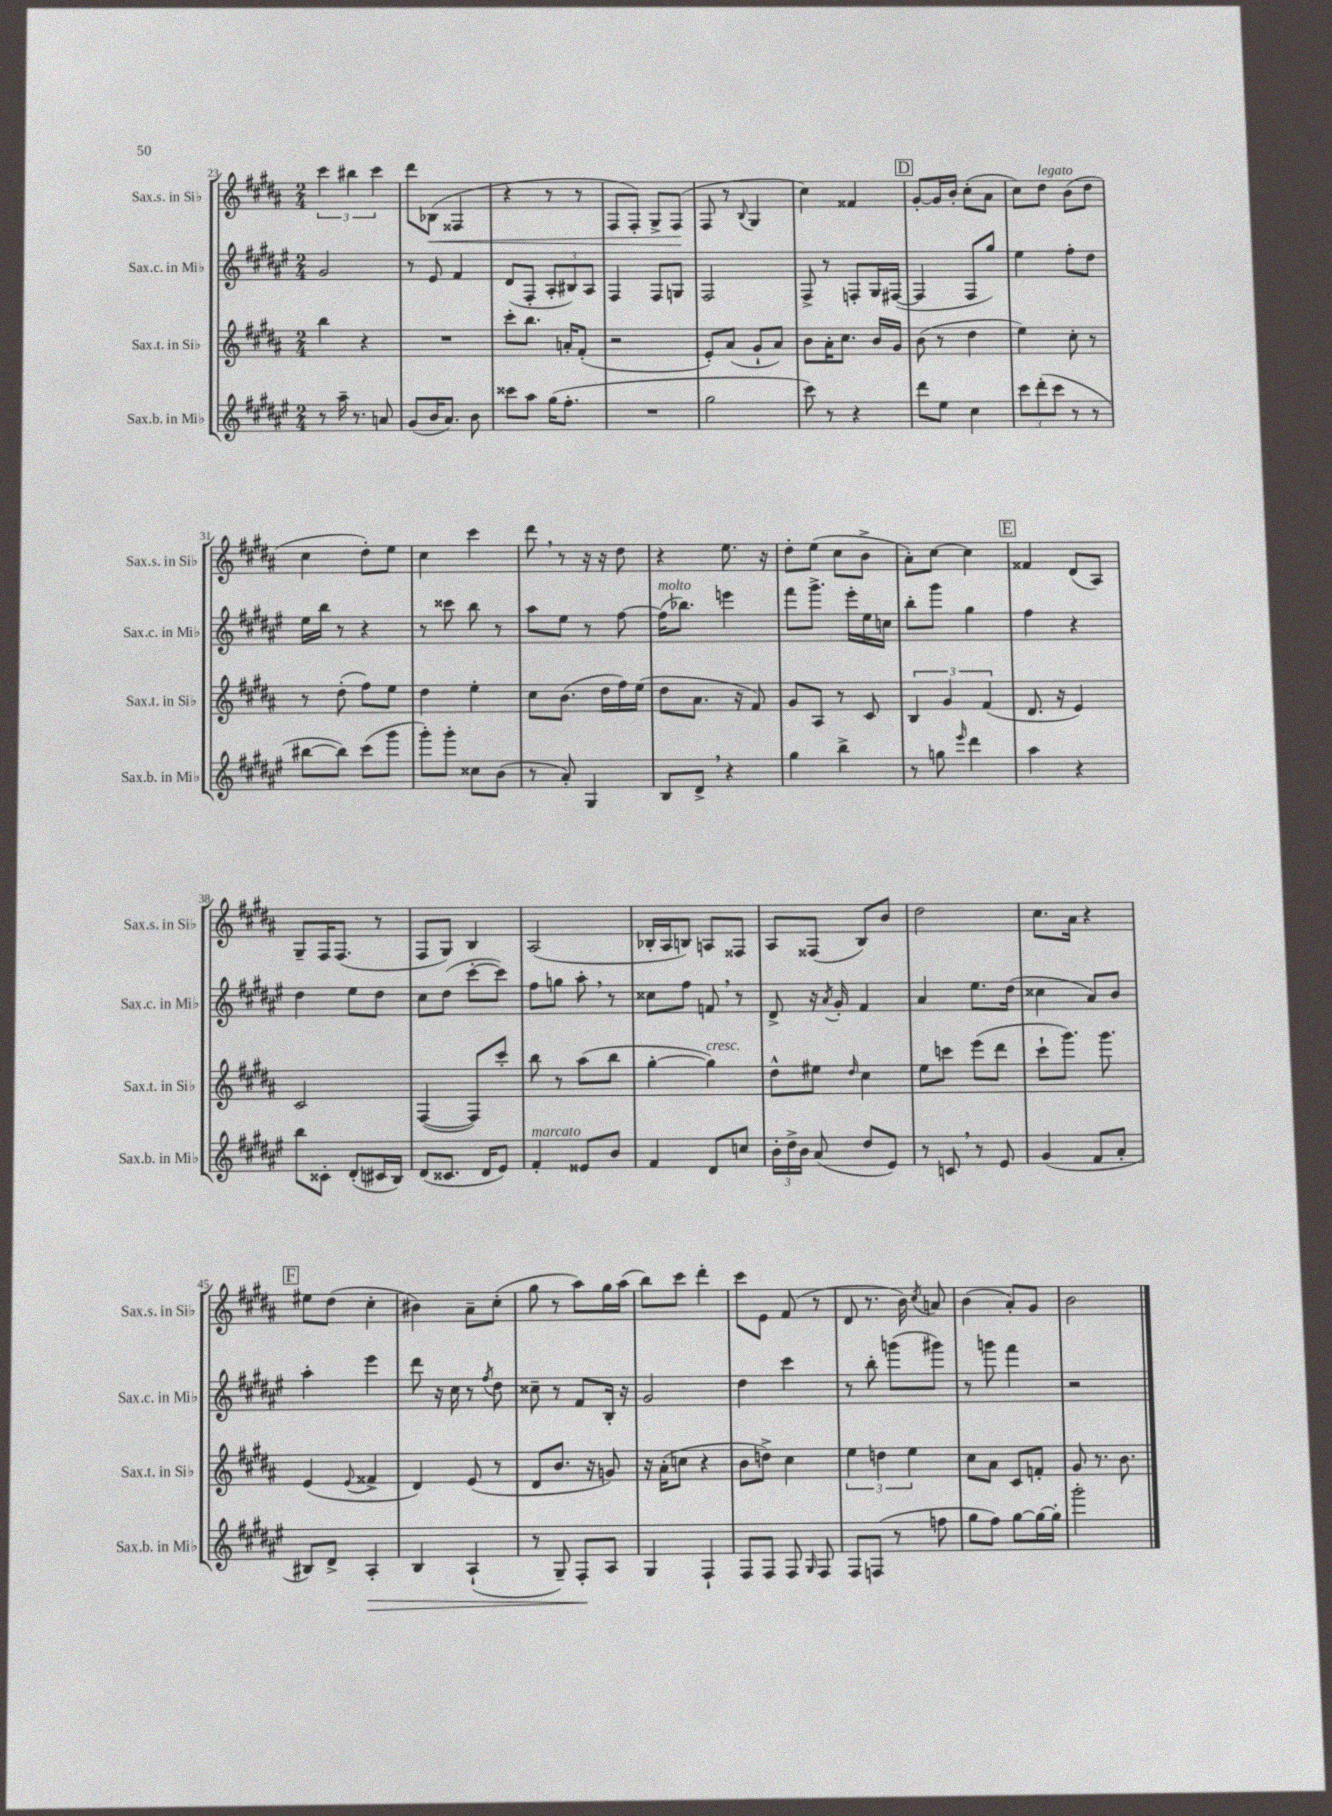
<<
\new StaffGroup <<
\new Staff = "s0" \with { instrumentName = "Sax.s. in Sib" shortInstrumentName = "Sax.s. in Sib" } {
    \clef treble \key b \major \numericTimeSignature \time 2/4
    \autoBeamOff \tuplet 3/2 { cis'''4 bis''4 cis'''4 } |
    dis'''8[ bes8]\<( fisis4 |
    r4 r8 r8 |
    fis8[ fis8]-.) gis8[-> fis8]\!( |
    fis8 r8 \appoggiatura { b8 } gis4 |
    cis''4) fisis'4 |
    \mark \markup { \box "D" } gis'8[~-. gis'16 b'16]-. cis''8[-.( ais'8] |
    cis''8[) dis''8]^\markup { \italic "legato" } b'8[( dis''8] |
    cis''4 dis''8[-.) e''8] |
    cis''4 cis'''4 |
    dis'''8 \breathe r8 r16 r16 dis''8 |
    r4 e''8. r16 |
    dis''8[-. e''8]( cis''8[ b'8]-> |
    ais'8[-.) cis''8]~ cis''4 |
    \mark \markup { \box "E" } fisis'4 dis'8[( ais8]) |
    gis8[-- fis16 fis8.]( r8 |
    fis8[ gis8]) b4 |
    ais2( |
    bes16[-. ais16 b8]) a8[ fisis8] |
    ais8[ fisis8]( b8[) b'8] |
    dis''2 |
    cis''8.[ ais'16] r4 |
    \mark \markup { \box "F" } eis''8[ dis''8]( cis''4-. |
    bis'4) ais'8[-- cis''8]-.( |
    gis''8 r8 ais''8[) gis''16 ais''16]( |
    b''8[) cis'''8] dis'''4-. |
    cis'''8[ e'8] fis'8( r8 |
    dis'8 r8. b'16) \acciaccatura { cis''8 } a'8 |
    b'4( ais'8[-.) gis'8] |
    b'2 \bar "|." |
}
\new Staff = "s1" \with { instrumentName = "Sax.c. in Mib" shortInstrumentName = "Sax.c. in Mib" } {
    \clef treble \key fis \major \numericTimeSignature \time 2/4
    \autoBeamOff gis'2 |
    r8 eis'8 fis'4 |
    dis'8[( fis8]-. \tuplet 3/2 { ais8[-. bis8) ais8] } |
    fis4 fis8[ g8] |
    fis2 |
    fis8-> r8 f8[-. gis16 fis16]~( |
    \mark \markup { \box "D" } fis4 fis8[ gis''8]) |
    eis''4 fis''8[-. dis''8] |
    eis''16[ b''16] r8 r4 |
    r8 cisis'''8 b''8 r8 |
    ais''8[ eis''8] r8 fis''8~ |
    fis''16[^\markup { \italic "molto" }( bes''8.]) e'''4 |
    fis'''8[ gis'''8.]-> eis'''16[-. eis''16 c''16] |
    b''8[-. gis'''8] gis''4 |
    \mark \markup { \box "E" } fis''4 r4 |
    dis''4 eis''8[ dis''8] |
    cis''8[ dis''8]( cis'''8[~-. cis'''8]) |
    fis''8[ g''8] ais''8-. \breathe r8 |
    cisis''8[ fis''8] f'8 \breathe r8 |
    dis'8-> r16 \acciaccatura { ais'8 } gis'16-. fis'4 |
    ais'4 eis''8.[ dis''16]( |
    cisis''4 ais'8[) b'8] |
    \mark \markup { \box "F" } ais''4-. eis'''4 |
    dis'''8 r16 cis''16 r8 \acciaccatura { fis''8 } dis''8 |
    cisis''8-- r8 fis'8[ b16]-. r16 |
    gis'2 |
    dis''4 cis'''4 |
    r8 b''8-. g'''8[( gis'''8]) |
    r8 g'''8 fis'''4 |
    r2 \bar "|." |
}
\new Staff = "s2" \with { instrumentName = "Sax.t. in Sib" shortInstrumentName = "Sax.t. in Sib" } {
    \clef treble \key b \major \numericTimeSignature \time 2/4
    \autoBeamOff b''4 r4 |
    R2 |
    cis'''8[-. b''8.] a'16[-. fis'8]-.( |
    r2 |
    e'8[-.) ais'8]( gis'8[-! ais'8]) |
    b'8[ ais'16-. cis''8.] b'16[ gis'16] |
    \mark \markup { \box "D" } b'8( r8 dis''4 |
    e''4) cis''8-. r8 |
    r8 dis''8-.( fis''8[) e''8] |
    dis''4 e''4-. |
    cis''8[ b'8.]( dis''16[ fis''16) e''16]( |
    dis''8[ ais'8.] r16 fis'8) |
    gis'8[ ais8] r8 cis'8 |
    \tuplet 3/2 { b4 gis'4 fis'4( } |
    \mark \markup { \box "E" } dis'8. r16 e'4) |
    cis'2 |
    fis4~( fis8[) cis'''8]-. |
    b''8 r8 ais''8[( b''8] |
    gis''4~-. gis''4^\markup { \italic "cresc." }) |
    dis''8[-^ eis''8] \grace { dis''16 } cis''4 |
    e''8[ c'''8] e'''8[( dis'''8] |
    cis'''8[-! gis'''8.]) gis'''8. |
    \mark \markup { \box "F" } e'4( \appoggiatura { e'8 } fisis'4-> |
    dis'4) e'8( r8 |
    dis'8[ b'8.] r16 g'8) |
    r16 ais'16[-.( c''8] r4 |
    b'8[ d''8]->) cis''4 |
    \tuplet 3/2 { e''4 d''4 e''4 } |
    cis''8[ ais'8] cis'8[ f'8]-. |
    gis'8 r8. b'8. \bar "|." |
}
\new Staff = "s3" \with { instrumentName = "Sax.b. in Mib" shortInstrumentName = "Sax.b. in Mib" } {
    \clef treble \key fis \major \numericTimeSignature \time 2/4
    \autoBeamOff r8 ais''16-- r8. a'8 |
    gis'8[( b'16 ais'8.]) b'8 |
    cisis'''8[ ais''8] gis''16[( fis''8.]-. |
    R2 |
    gis''2 |
    cis'''8) r8 r4 |
    \mark \markup { \box "D" } dis'''8[ eis''8] cis''4 |
    \tuplet 3/2 { cis'''8[ dis'''8-.( cis'''8] } r8 r8 |
    bis''8[~ bis''8]) cis'''8[( gis'''8] |
    gis'''8[-.) gis'''8]-. cisis''8[ b'8]( |
    r8 ais'8-.) gis4 |
    b8[ dis'8]-> \breathe r4 |
    gis''4 b''4-> |
    r8 g''8 \grace { eis'''16 } dis'''4 |
    \mark \markup { \box "E" } ais''4 r4 |
    b''8[ cisis'8]-. dis'8[-.( cis'16 b16]) |
    dis'8[( cisis'8.] dis'16[ eis'8]) |
    fis'4-.^\markup { \italic "marcato" } eisis'8[ b'8] |
    fis'4 dis'8[ c''8] |
    \tuplet 3/2 { b'16[-. dis''16-> b'16] } ais'8( dis''8[ eis'8]) |
    r8 c'8 \breathe r8 eis'8 |
    gis'4( fis'8[ ais'8]-. |
    \mark \markup { \box "F" } bis8[) dis'8]-> ais4-.\> |
    b4 ais4-!( |
    r8 gis8--) fis8[-.\! ais8] |
    gis4 fis4-! |
    fis8[ fis8] fis8 \grace { gis16 } fis8 |
    fis8[ f8]( r8 f''8 |
    gis''8[ fis''8]) gis''8[~ gis''16~ gis''16]-. |
    gis'''2-. \bar "|." |
}
>>
>>
\layout { \context { \Score currentBarNumber = #23 } }
